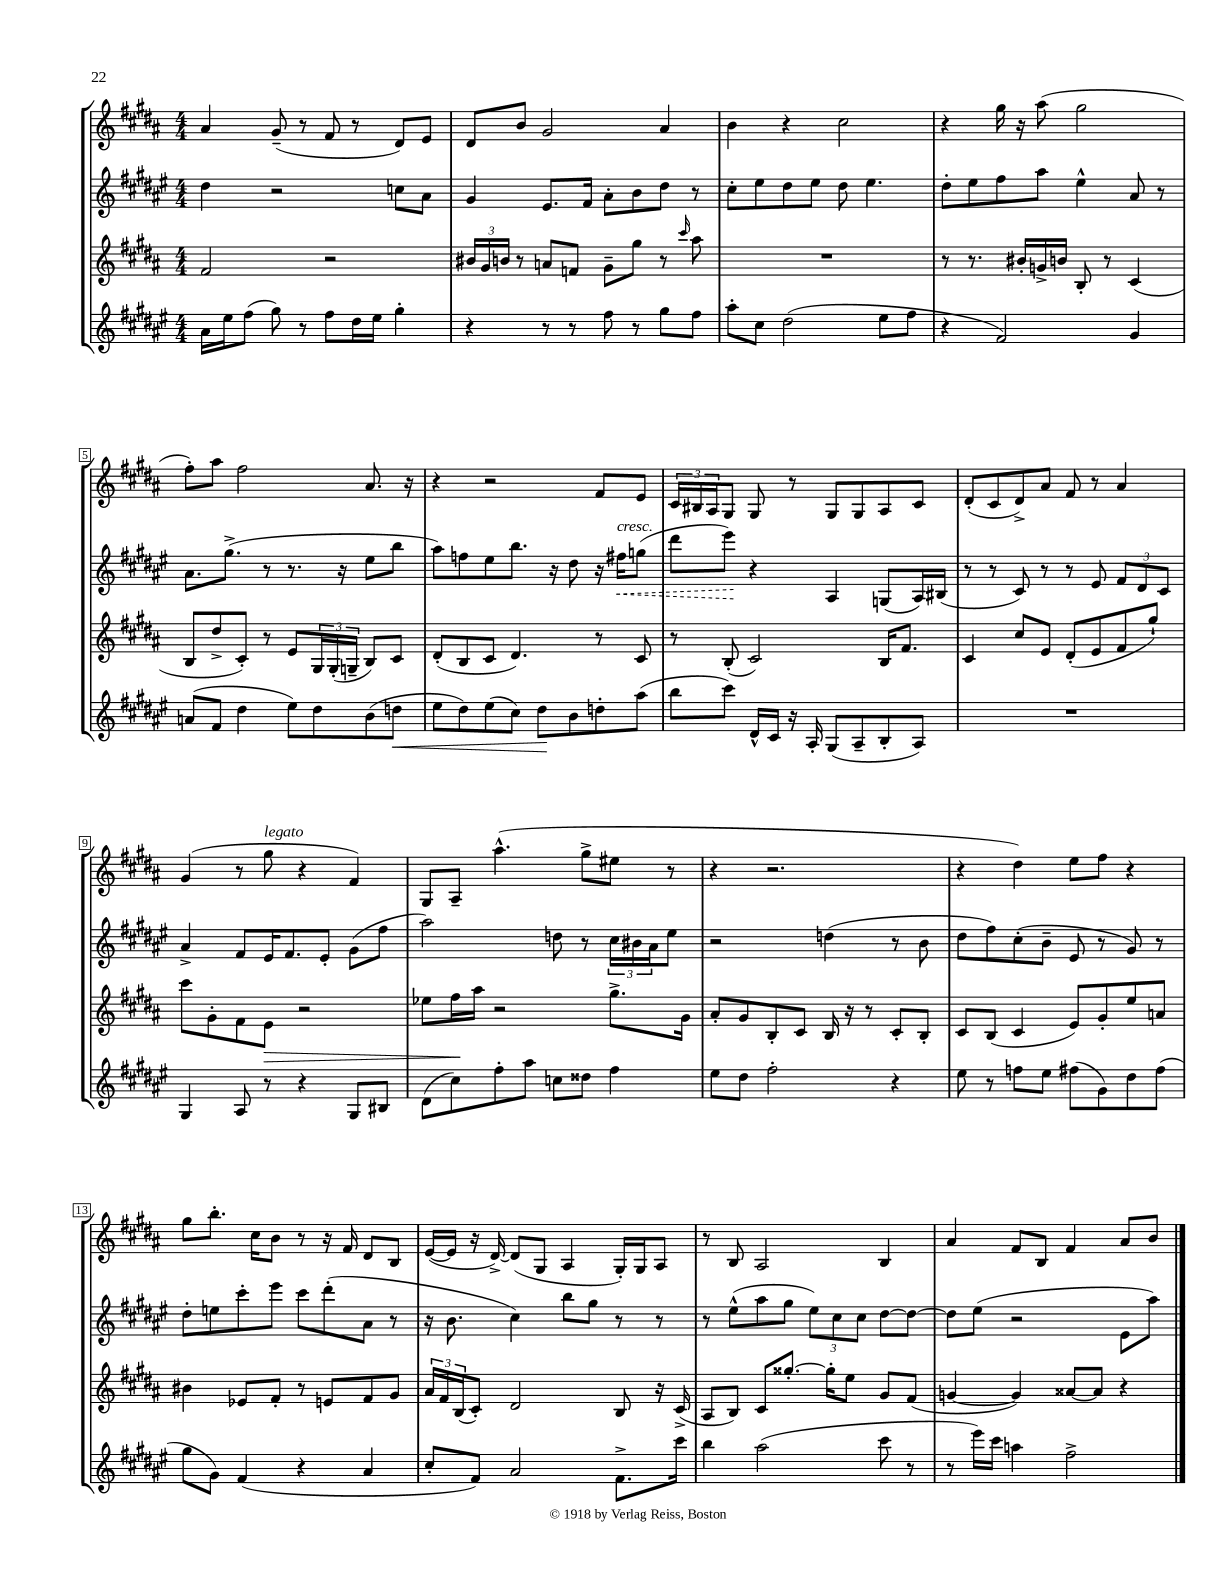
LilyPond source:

<<
\new StaffGroup <<
\new Staff = "s0" {
    \clef treble \key b \major \numericTimeSignature \time 4/4
    ais'4 gis'8--( r8 fis'8 r8 dis'8) e'8 |
    dis'8 b'8 gis'2 ais'4 |
    b'4 r4 cis''2 |
    r4 gis''16 r16 ais''8( gis''2 |
    fis''8-.) ais''8 fis''2 ais'8. r16 |
    r4 r2 fis'8 e'8 |
    \tuplet 3/2 { cis'16 bis16 ais16 } gis8 gis8 r8 gis8 gis8 ais8 cis'8 |
    dis'8-.( cis'8 dis'8->) ais'8 fis'8 r8 ais'4 |
    gis'4( r8 gis''8^\markup { \italic "legato" } r4 fis'4) |
    gis8 ais8-- ais''4.-^( gis''8-> eis''8 r8 |
    r4 r2. |
    r4 dis''4) e''8 fis''8 r4 |
    gis''8 b''8.-. cis''16 b'8 r8 r16 fis'16 dis'8 b8 |
    e'16~( e'16 r16 dis'16~->) dis'8( gis8 ais4 gis16-.) gis16 ais8 |
    r8 b8 ais2 b4 |
    ais'4 fis'8 b8 fis'4 ais'8 b'8 \bar "|." |
}
\new Staff = "s1" {
    \clef treble \key fis \major \numericTimeSignature \time 4/4
    dis''4 r2 c''8 ais'8 |
    gis'4 eis'8. fis'16 ais'8-. b'8 dis''8 r8 |
    cis''8-. eis''8 dis''8 eis''8 dis''8 eis''4. |
    dis''8-. eis''8 fis''8 ais''8 eis''4-^ ais'8 r8 |
    ais'8. gis''8.->( r8 r8. r16 eis''8 b''8 |
    ais''8) f''8 eis''8 b''8. r16 dis''8 r16 \once \override Hairpin.style = #'dashed-line fis''16\<^\markup { \italic "cresc." } g''8( |
    dis'''8 eis'''8\!) r4 ais4 g8( ais16) bis16( |
    r8 r8 cis'8) r8 r8 eis'8 \tuplet 3/2 { fis'8 dis'8 cis'8 } |
    ais'4-> fis'8 eis'16 fis'8. eis'8-. gis'8( fis''8 |
    ais''2) d''8 r8 \tuplet 3/2 { cis''16 bis'16 ais'16 } eis''8 |
    r2 d''4( r8 b'8 |
    dis''8 fis''8) cis''8-.( b'8-- eis'8 r8 gis'8) r8 |
    dis''8-. e''8 cis'''8-. eis'''8 cis'''8 dis'''8-.( ais'8 r8 |
    r16 b'8. cis''4) b''8 gis''8 r8 r8 |
    r8 eis''8-^( ais''8 gis''8 \tuplet 3/2 { eis''8) cis''8 cis''8 } dis''8~ dis''8~ |
    dis''8 eis''8( r2 eis'8 ais''8) \bar "|." |
}
\new Staff = "s2" {
    \clef treble \key b \major \numericTimeSignature \time 4/4
    fis'2 r2 |
    \tuplet 3/2 { bis'16 gis'16 b'16 } r8 a'8 f'8 gis'8-- gis''8 r8 \grace { cis'''16 } ais''8 |
    R1 |
    r8 r8. bis'16-. g'16-> b'16 b8-. r8 cis'4( |
    b8 dis''8-> cis'8-.) r8 e'8 \tuplet 3/2 { gis16 gis16-.( g16-- } b8) cis'8 |
    dis'8-.( b8 cis'8 dis'4.) r8 cis'8 |
    r8 b8-.( cis'2) b16 fis'8. |
    cis'4 cis''8 e'8 dis'8-.( e'8 fis'8 gis''8-!) |
    cis'''8 gis'8-. fis'8 e'8\> r2 |
    ees''8 fis''16\! ais''16 r2 gis''8.-> gis'16 |
    ais'8-. gis'8 b8-. cis'8 b16 r16 r8 cis'8-. b8-. |
    cis'8 b8( cis'4 e'8) gis'8-. e''8 a'8 |
    bis'4 ees'8 fis'8-. r8 e'8 fis'8 gis'8 |
    \tuplet 3/2 { ais'16 fis'16 b16( } cis'8-.) dis'2 b8 r16 cis'16->( |
    ais8 b8) cis'8 gisis''8.~-. gisis''16-. e''8 gis'8 fis'8( |
    g'4~ g'4) aisis'8~ aisis'8 r4 \bar "|." |
}
\new Staff = "s3" {
    \clef treble \key fis \major \numericTimeSignature \time 4/4
    ais'16 eis''16 fis''8( gis''8) r8 fis''8 dis''16 eis''16 gis''4-. |
    r4 r8 r8 fis''8 r8 gis''8 fis''8 |
    ais''8-. cis''8 dis''2( eis''8 fis''8 |
    r4 fis'2) gis'4 |
    a'8( fis'8 dis''4 eis''8) dis''8 b'8( d''8\< |
    eis''8 dis''8) eis''8( cis''8) dis''8\! b'8 d''8-. ais''8( |
    b''8 cis'''8) dis'16-^ cis'16 r16 ais16-. gis8( ais8-- b8-. ais8) |
    R1 |
    gis4 ais8 r8 r4 gis8 bis8 |
    dis'8( cis''8) fis''8-. ais''8 c''8 disis''8 fis''4 |
    eis''8 dis''8 fis''2-. r4 |
    eis''8 r8 f''8 eis''8 fis''8( gis'8) dis''8 fis''8( |
    gis''8 gis'8) fis'4( r4 ais'4 |
    cis''8-. fis'8) ais'2 fis'8.-> cis'''16 |
    b''4 ais''2( cis'''8 r8 |
    r8 eis'''16) cis'''16 a''4 fis''2-> \bar "|." |
}
>>
>>
\layout { \context { \Score \override BarNumber.stencil = #(make-stencil-boxer 0.1 0.3 ly:text-interface::print) } }
